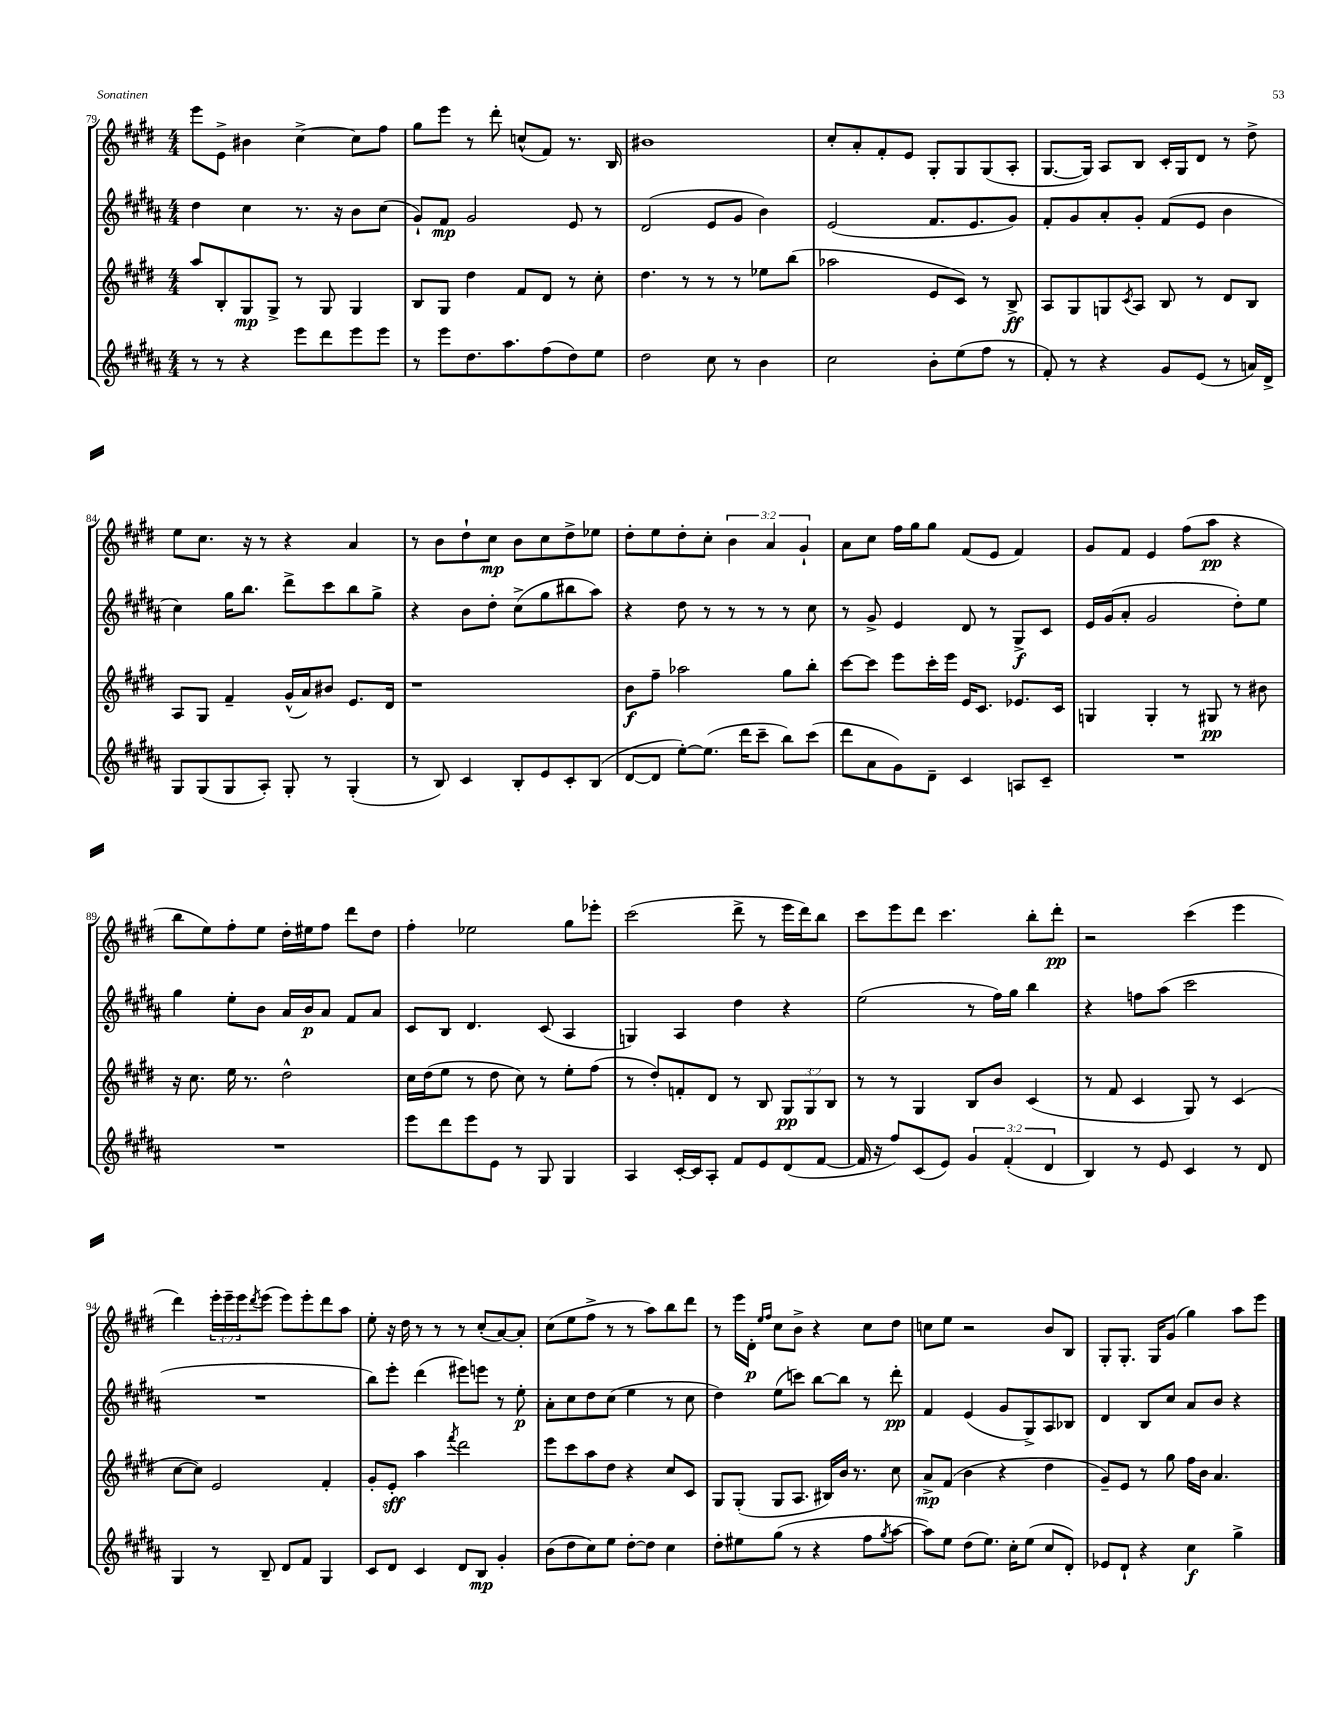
<<
\new StaffGroup <<
\new Staff = "s0" {
    \clef treble \key e \major \numericTimeSignature \time 4/4 \override Staff.TupletNumber.text = #tuplet-number::calc-fraction-text
    e'''8 e'8-> bis'4 cis''4~-> cis''8 fis''8 |
    gis''8 e'''8 r8 dis'''8-. c''8-^( fis'8) r8. b16 |
    bis'1 |
    cis''8-. a'8-. fis'8-. e'8 gis8-. gis8 gis8( a8-. |
    gis8.~ gis16) a8 b8 cis'16-. gis16 dis'8 r8 dis''8-> |
    e''8 cis''8. r16 r8 r4 a'4 |
    r8 b'8 dis''8-! cis''8\mp b'8 cis''8 dis''8-> ees''8 |
    dis''8-. e''8 dis''8-. cis''8-. \tuplet 3/2 { b'4 a'4 gis'4-! } |
    a'8 cis''8 fis''16 gis''16 gis''8 fis'8( e'8 fis'4) |
    gis'8 fis'8 e'4 fis''8( a''8\pp r4 |
    b''8 e''8) fis''8-. e''8 dis''16-. eis''16 fis''8 dis'''8 dis''8 |
    fis''4-. ees''2 gis''8 ees'''8-. |
    cis'''2( dis'''8-> r8 e'''16 dis'''16) b''8 |
    cis'''8 e'''8 dis'''8 cis'''4. b''8-. dis'''8-.\pp |
    r2 cis'''4( e'''4 |
    dis'''4) \tuplet 3/2 { e'''16-. e'''16-- e'''16 } \acciaccatura { dis'''8 } e'''8( e'''8) e'''8-. dis'''8 a''8 |
    e''8-. r16 dis''16 r8 r8 r8 cis''8-.( a'8~) a'8-. |
    cis''8( e''8 fis''8-> r8 r8 a''8) b''8 dis'''8 |
    r8 e'''16 dis'16-.\p \grace { e''16 fis''16 } cis''8 b'8-> r4 cis''8 dis''8 |
    c''8 e''8 r2 b'8 b8 |
    gis8-. gis8.-. gis16 gis'8( gis''4) a''8 e'''8 \bar "|." |
}
\new Staff = "s1" {
    \clef treble \key b \major \numericTimeSignature \time 4/4
    dis''4 cis''4 r8. r16 b'8 cis''8( |
    gis'8-!) fis'8\mp gis'2 e'8 r8 |
    dis'2( e'8 gis'8 b'4) |
    e'2( fis'8. e'8. gis'8) |
    fis'8-. gis'8 ais'8-. gis'8-. fis'8( e'8 b'4 |
    cis''4) gis''16 b''8. dis'''8-> cis'''8 b''8 gis''8-> |
    r4 b'8 dis''8-. cis''8->( gis''8 bis''8 ais''8) |
    r4 dis''8 r8 r8 r8 r8 cis''8 |
    r8 gis'8-> e'4 dis'8 r8 gis8->\f cis'8 |
    e'16 gis'16( ais'8-. gis'2 dis''8-.) e''8 |
    gis''4 e''8-. b'8 ais'16 b'16\p ais'8 fis'8 ais'8 |
    cis'8 b8 dis'4. cis'8( ais4 |
    g4) ais4 dis''4 r4 |
    e''2( r8 fis''16) gis''16 b''4 |
    r4 f''8 ais''8( cis'''2 |
    R1 |
    b''8) e'''8-. dis'''4( eis'''8) e'''8 r8 e''8-.\p |
    ais'8-. cis''8 dis''8 cis''8( e''4 r8 cis''8 |
    dis''4) e''8( c'''8) b''8~ b''8 r8 dis'''8-.\pp |
    fis'4 e'4( gis'8 gis8->) ais8 bes8 |
    dis'4 b8 cis''8 ais'8 b'8 r4 \bar "|." |
}
\new Staff = "s2" {
    \clef treble \key e \major \numericTimeSignature \time 4/4 \override Staff.TupletNumber.text = #tuplet-number::calc-fraction-text
    a''8 b8-. gis8\mp gis8-> r8 gis8 gis4 |
    b8 gis8 dis''4 fis'8 dis'8 r8 cis''8-. |
    dis''4. r8 r8 r8 ees''8 b''8( |
    aes''2 e'8 cis'8) r8 b8->\ff |
    a8 gis8 g8 \acciaccatura { cis'8 } a8 b8 r8 dis'8 b8 |
    a8 gis8 fis'4-- gis'16-^( a'16) bis'8 e'8. dis'16 |
    r1 |
    b'8\f fis''8-- aes''2 gis''8 b''8-. |
    cis'''8~ cis'''8 e'''8 cis'''16-. e'''16 e'16 cis'8. ees'8. cis'16 |
    g4 g4-. r8 gis8\pp r8 bis'8 |
    r16 cis''8. e''16 r8. dis''2-^ |
    cis''16 dis''16( e''8 r8 dis''8 cis''8) r8 e''8-. fis''8( |
    r8 dis''8-.) f'8-. dis'8 r8 b8 \tuplet 3/2 { gis8\pp gis8 b8 } |
    r8 r8 gis4 b8 b'8 cis'4( |
    r8 fis'8 cis'4 gis8) r8 cis'4( |
    cis''8~ cis''8) e'2 fis'4-. |
    gis'8-. e'8-.\sff a''4 \acciaccatura { fis'''8 } dis'''2 |
    e'''8 cis'''8 a''8 dis''8 r4 cis''8 cis'8 |
    gis8 gis8-.( gis8 a8. bis16) b'16 r8. cis''8 |
    a'8->\mp fis'8( b'4 r4 dis''4 |
    gis'8--) e'8 r8 gis''8 fis''16 b'16 a'4. \bar "|." |
}
\new Staff = "s3" {
    \clef treble \key b \major \numericTimeSignature \time 4/4 \override Staff.TupletNumber.text = #tuplet-number::calc-fraction-text
    r8 r8 r4 e'''8 dis'''8 e'''8 e'''8 |
    r8 e'''8 dis''8. ais''8. fis''8( dis''8) e''8 |
    dis''2 cis''8 r8 b'4 |
    cis''2 b'8-. e''8( fis''8 r8 |
    fis'8-.) r8 r4 gis'8 e'8( r8 a'16) dis'16-> |
    gis8 gis8( gis8 ais8-.) gis8-. r8 gis4-.( |
    r8 b8) cis'4 b8-. e'8 cis'8-. b8( |
    dis'8~ dis'8 e''8~-.) e''8.( dis'''16 cis'''8-- b''8) cis'''8( |
    dis'''8 ais'8 gis'8) dis'8-- cis'4 a8 cis'8-- |
    R1 |
    R1 |
    e'''8 dis'''8 e'''8 e'8 r8 gis8 gis4 |
    ais4 cis'16~-. cis'16 ais8-. fis'8 e'8 dis'8( fis'8~ |
    fis'16 r16 fis''8) cis'8( e'8) \tuplet 3/2 { gis'4 fis'4-.( dis'4 } |
    b4) r8 e'8 cis'4 r8 dis'8 |
    gis4 r8 b8-- dis'8 fis'8 gis4 |
    cis'8 dis'8 cis'4 dis'8 b8\mp gis'4-. |
    b'8( dis''8 cis''8) e''8 dis''8~-. dis''8 cis''4 |
    dis''8-. eis''8 gis''8( r8 r4 fis''8 \acciaccatura { gis''8 } ais''8~ |
    ais''8) e''8 dis''8( e''8.) cis''16-. e''8( cis''8 dis'8-.) |
    ees'8 dis'8-! r4 cis''4\f gis''4-> \bar "|." |
}
>>
>>
\layout { \context { \Score currentBarNumber = #79 } }
